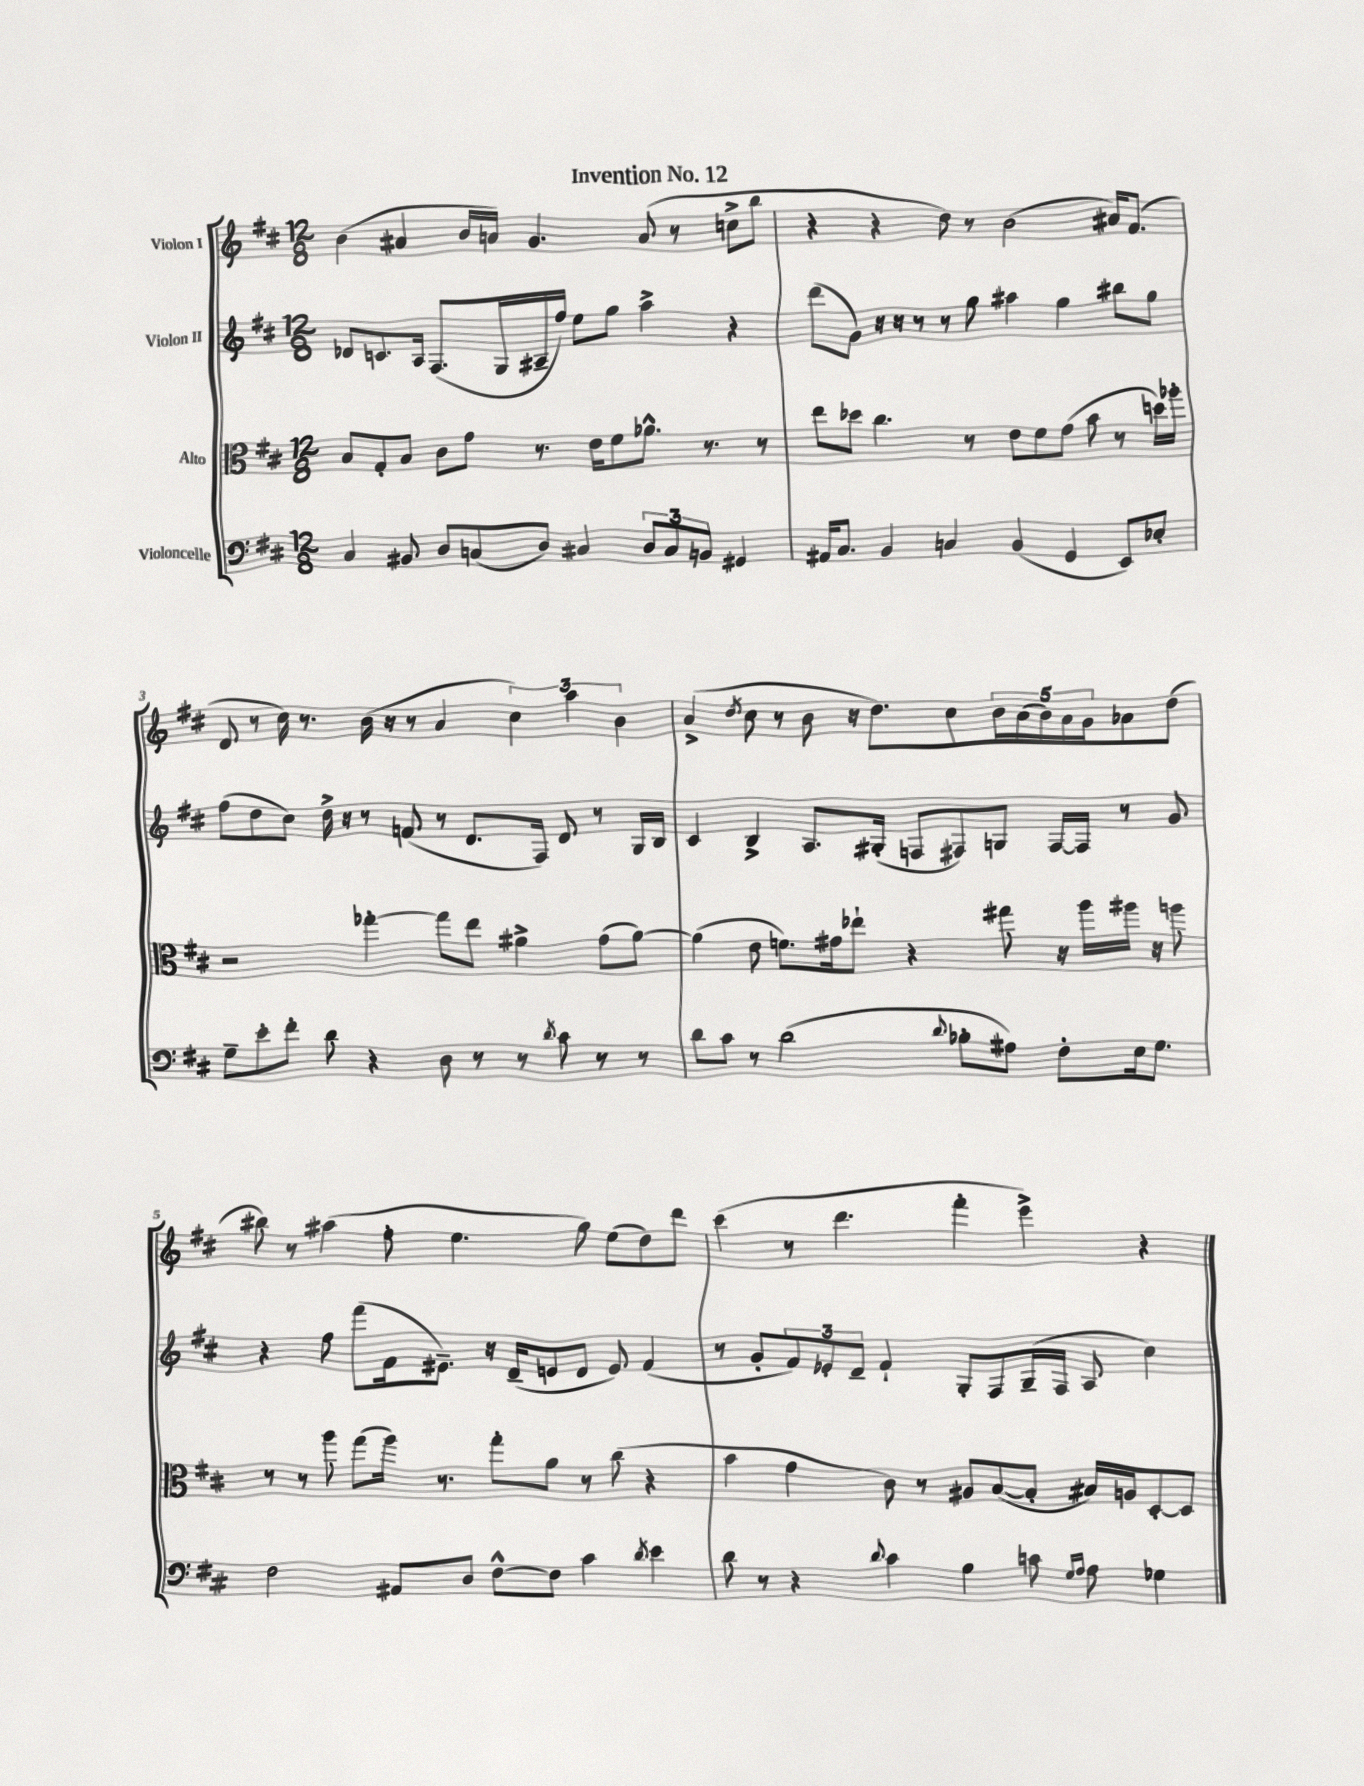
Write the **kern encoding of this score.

**kern	**kern	**kern	**kern
*part4	*part3	*part2	*part1
*staff4	*staff3	*staff2	*staff1
*I"Violoncelle	*I"Alto	*I"Violon II	*I"Violon I
*clefF4	*clefC3	*clefG2	*clefG2
*k[f#c#]	*k[f#c#]	*k[f#c#]	*k[f#c#]
*M12/8	*M12/8	*M12/8	*M12/8
=1	=1	=1	=1
4C#/	8B/L	8d-X/L	(4b\
.	8G'/	8.cn/	.
8BB#X/	8B/J	.	4a#X/
.	.	16A/Jk	.
8D/L	8c#\L	(8.F#/L	.
(8Cn/	8g\J	.	16b/LL
.	.	16G/L	16an/JJ)
8D/J)	8.r	16A#X~/	4.g/
.	.	16ff#/JJ)	.
4C#X/	.	8ee\L	.
.	16e\KL	.	.
.	8f#\	8gg\J	.
12D/L	8.a-X^^\J	4aa^\	(8a/
12C#/	.	.	.
.	.	.	8r
12BBn/J	.	.	.
.	8.r	.	.
4GG#X/	.	4r	8ccn^\L
.	8r	.	8bb\J
=2	=2	=2	=2
16AA#X/KL	8ee\L	(8ddd\L	4r
8.C#/J	.	.	.
.	8dd-X\J	8g\J)	.
4BB/	4.cc#\	16r	4r
.	.	16r	.
.	.	8r	.
4Cn/	.	8r	8dd\)
.	8r	8gg\	8r
(4BB/	8e\L	4aa#X\	(2b\
.	8f#\	.	.
4GG/	(8g\J	4gg\	.
.	8b\	.	.
8EE/L)	8r	8bb#X\L	16a#X/KL)
.	.	.	(8.f#/J
8E-X'/J	16ddn\LL)	8gg\J	.
.	16aa-X'\JJ	.	.
!!LO:LB:g=z
=3	=3	=3	=3
8G~\L	2r	(8ff#\L	8d/
8e'\	.	8dd\	8r
8f#'\J	.	8cc#\J)	16cc#\)
.	.	.	8.r
8d\	.	16dd^\	.
.	.	16r	.
4r	[4gg-X'\	8r	(16b\
.	.	.	16r
.	.	(8fn/	8r
8D\	8gg-\L]	8r	4a/
8r	8ee\J	8.d/L	.
8r	4a#X^\	.	6cc#\)
.	.	16F#/Jk)	.
8qd/	.	.	.
8c#\	.	8d/	.
.	.	.	6aa\
8r	(8g\L	8r	.
.	.	.	6b\
8r	[8a#\J)	16G/LL	.
.	.	16B/JJ	.
=4	=4	=4	=4
8d\L	(4a#\]	4c#/	(4a^/
8c#\J	.	.	.
.	.	.	8qdd/
8r	8e\	4B^/	8cc#\
(2d\	8.fn\L)	.	8r
.	.	8.A/L	8b\
.	16g#X\k	.	.
.	8ee-X`\J	.	16r
.	.	(16G#X'/Jk	8.dd\L)
.	4r	8Fn/L	.
8qqd/	.	.	.
8B-X'\L	.	8F#X/)	8cc#\
8A#X\J)	8gg#X\	8Gn/J	20b\L
.	.	.	(20a\
.	.	.	20b\)
8F#'\L	16r	[16F#/LL	.
.	.	.	20a\
.	16aa\LL	16F#/JJ]	.
.	.	.	20g\J
16E\k	16aa#X\JJ	8r	8a-X\
8.G\J	16r	.	.
.	8aan\	8g/	(8dd\J
!!LO:LB:g=z
=5	=5	=5	=5
2F#\	8r	4r	8bb#X\)
.	8r	.	8r
.	8aa\	8ff#\	(4aa#X\
.	(8gg\L	(8fff#\L	.
8AA#X/L	16aa\Jk)	16f#\k	8ff#'\
.	8.r	8.e#X~\J)	.
8D/J	.	.	4.ee\
[8F#^^\L	8gg'\L	16r	.
.	.	(16d~/KL	.
8F#\J]	8a\J	8en/	.
4c#\	8r	8d/J	8gg\)
.	(8cc#\	8e/)	(8ee\L
8qd/	.	.	.
4e\	4r	(4f#/	8dd\)
.	.	.	8ddd\J
=6	=6	=6	=6
8d\	4b\	8r	(4ccc#\
8r	.	8g'/L	.
4r	4g\	12f#/)	8r
.	.	12e-X'/	.
.	.	.	4.ddd\
.	.	12d~/J	.
8qqd/	.	.	.
4c#\	8c#\)	4f#`/	.
.	8r	.	.
4B\	8A#X/L	8G'/L	4fff#'\
.	([8B/	8F#/	.
8cn\	8B'/J]	(16G~/L	4eee^\)
.	.	16F#/JJ	.
16qqG/LL	.	.	.
16qqA/JJ	.	.	.
8A\	16B#X/LL)	8A/	.
.	16An/J	.	.
4G-X\	[8D'/	4cc#\)	4r
.	8D/J]	.	.
==	==	==	==
*-	*-	*-	*-
